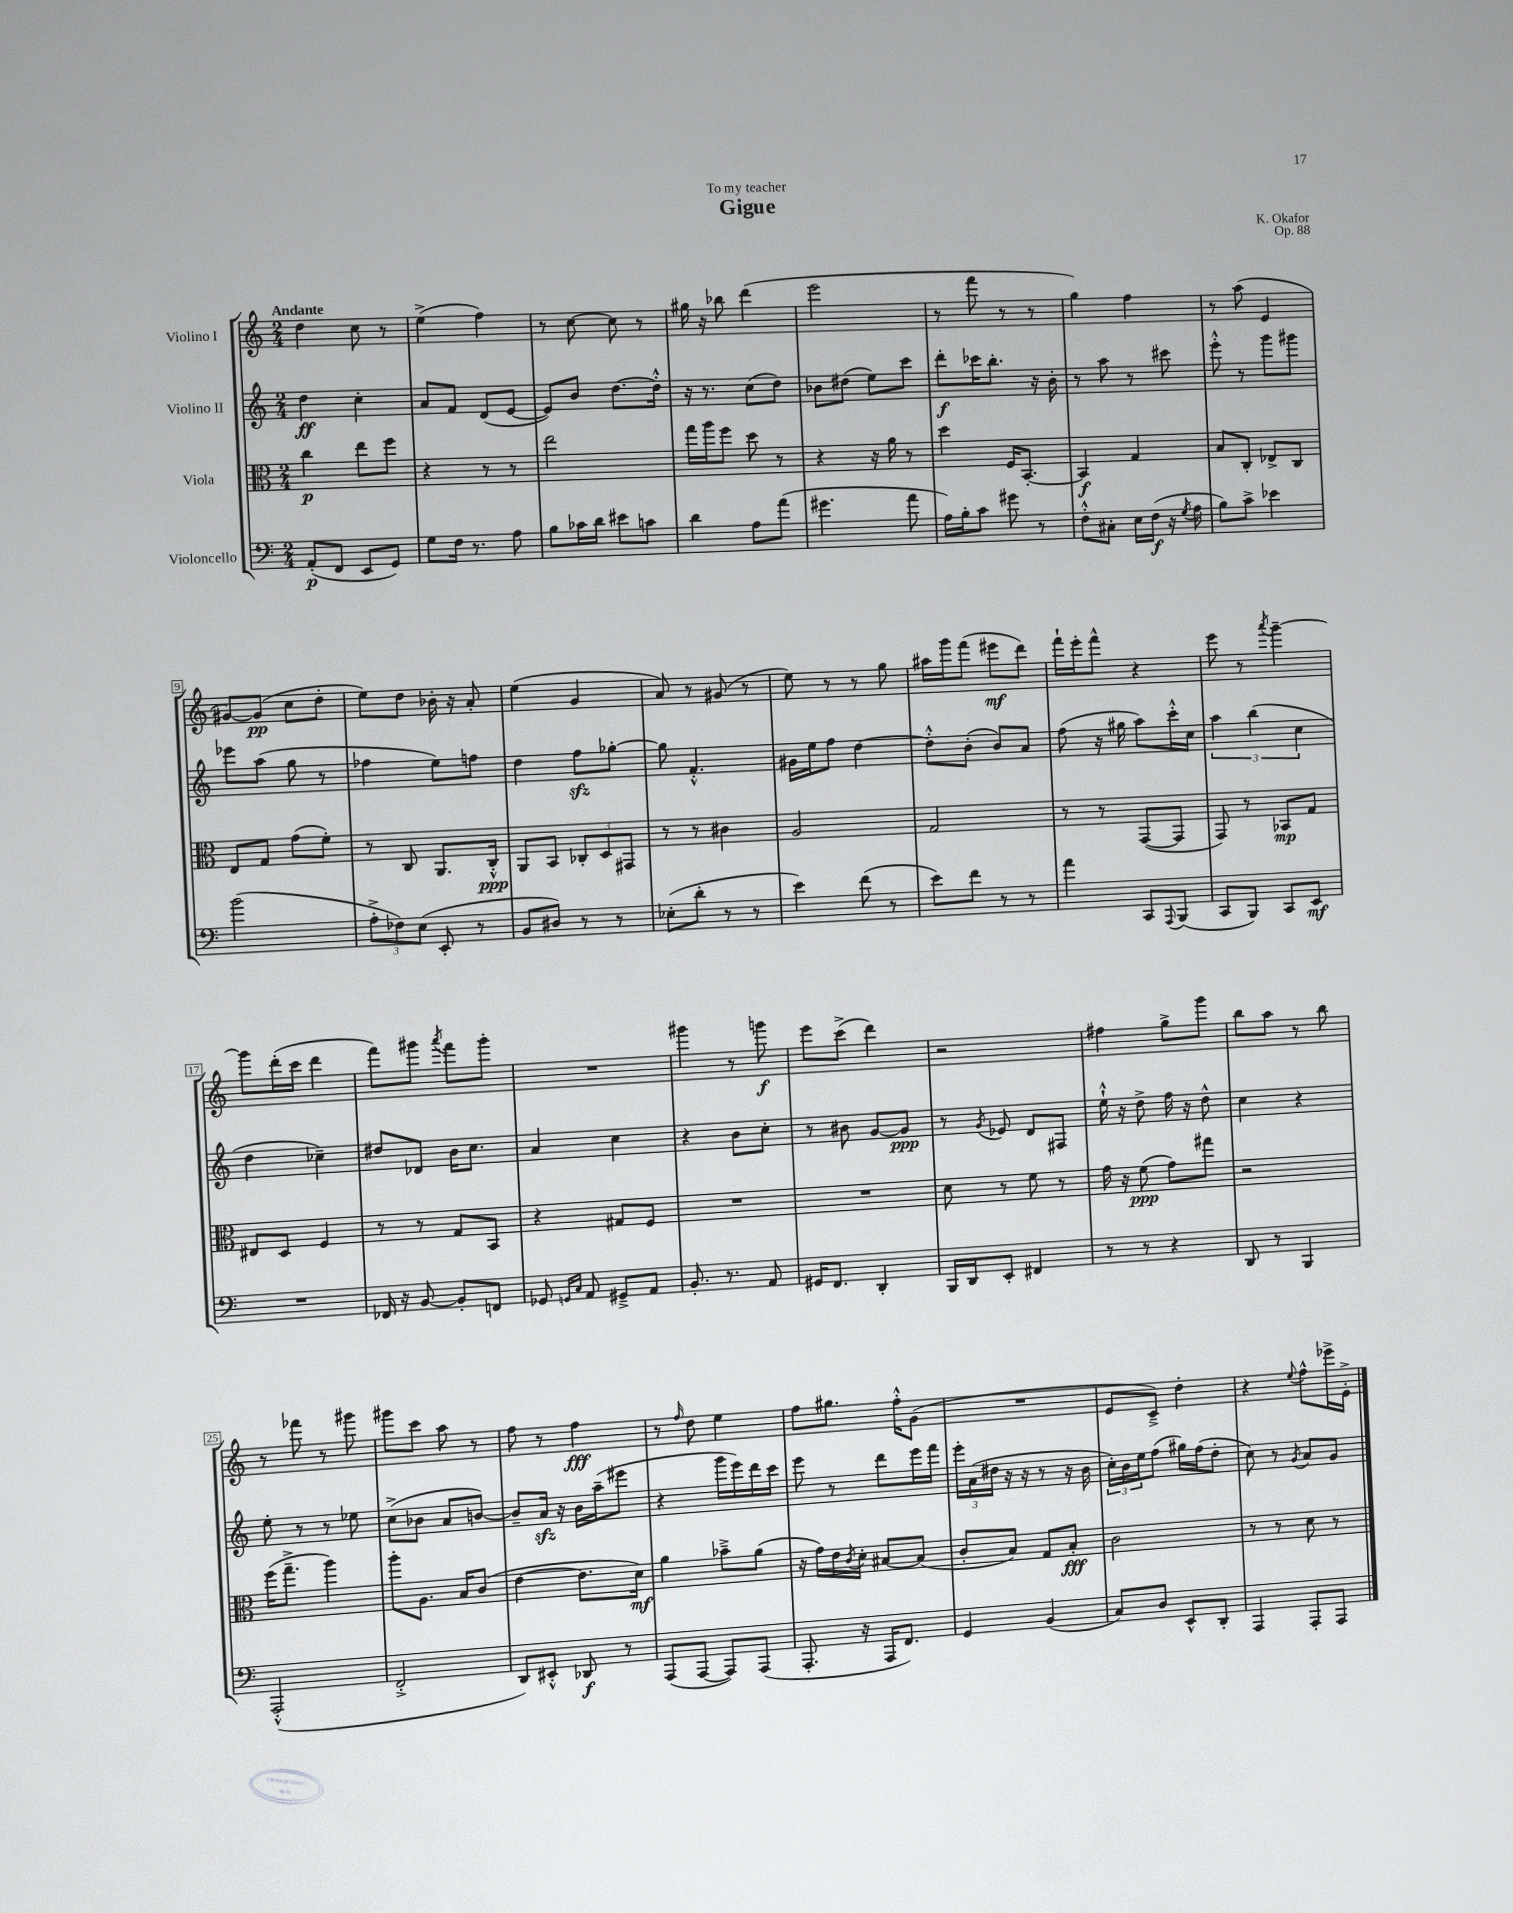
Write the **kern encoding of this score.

**kern	**kern	**kern	**kern
*staff4	*staff3	*staff2	*staff1
*clefF4	*clefC3	*clefG2	*clefG2
*k[]	*k[]	*k[]	*k[]
*M2/4	*M2/4	*M2/4	*M2/4
(8AA'/L	4cc\	4dd\	4dd\
8FF/J	.	.	.
8EE/L	8ee\L	4cc'\	8cc\
8GG/J)	8ff\J	.	8r
=	=	=	=
8G\L	4r	8a/L	(4ee^\
16F\Jk	.	8f/J	.
8.r	.	.	.
.	8r	(8d/L	4ff\)
8A\	8r	[8e/J	.
=	=	=	=
8B\L	2ee\	8e/]L)	8r
16c-\L	.	8b/J	[8cc\
16d\JJ	.	.	.
8e#\L	.	[8.dd\L	8cc\]
8c\J	.	.	8r
.	.	16dd'^^\]Jk	.
=	=	=	=
4d\	16gg\LL	16r	16gg#\
.	16aa\J	8.r	16r
.	8ff\J	.	8bb-\
8A\L	8dd\	(8cc\L	(4ddd\
(8a\J	8r	8dd\J)	.
=	=	=	=
4.g#\	4r	8b-\L	2eee\
.	.	(8dd#\J	.
.	16r	8ee\L)	.
.	16a\	.	.
8a\	8r	8ccc\J	.
=	=	=	=
16A\LL)	4dd\	8ddd'\L	8r
16B'\J	.	.	.
8c\J	.	16ccc-\K	8fff\
.	.	8.bb'\J	.
8g#\	16F/LK	.	8r
.	[8.BB'/J	.	.
8r	.	16r	8r
.	.	16b'\	.
=	=	=	=
8F'^^\L	4BB/]	8r	4gg\)
8C#'\J	.	8aa\	.
16E\LL	4G/	8r	4ff\
(16F\JJ	.	.	.
16r	.	8ccc#\	.
8qG/	.	.	.
16A\	.	.	.
=	=	=	=
8B\L)	8B/L	8eee'^^\	8r
8c^\J	8C'/J	8r	(8aa\
4e-\	8E-^/L	8ggg\L	4e/
.	8C/J	8ggg#\J	.
=	=	=	=
(2b\	8E/L	8eee-\L	[8g#/L)
.	8G/J	(8aa\J	(8g#/]J
.	(8g\L	8gg\	8cc\L
.	8f'\J)	8r	8dd'\J
=	=	=	=
12A'^\L	8r	4ff-\	8ee\L)
12F-\)	.	.	.
.	8C/	.	8dd\J
(12E\J	.	.	.
8EE'/	8.AA/L	8ee\L)	16b-'\
.	.	.	16r
8r	.	8ff\J	8a'/
.	16C'^^/Jk	.	.
=	=	=	=
8BB/L	8AA/L	4dd\	(4ee\
8D#/J)	8BB/J	.	.
8r	12C-'/L	8ff\L	4g/
.	12D/	.	.
8r	.	[8gg-'\J	.
.	12GG#/J	.	.
=	=	=	=
(8E-'\L	8r	8gg-\]	8a/)
8d'\J	8r	4.f'^^/	8r
8r	4c#\	.	(8g#/
8r	.	.	8r
=	=	=	=
4e\)	2A/	16g#\LL	8ee\)
.	.	16ee\J	.
.	.	8ff\J	8r
(8f\	.	[4dd\	8r
8r	.	.	8gg\
=	=	=	=
8e\L)	2G/	8dd'^^\]L	16aa#\LL
.	.	.	16ggg\J
8f\J	.	(8b'\J	(8fff\J
8r	.	8b/L)	8eee#\L
8r	.	8a/J	8ddd\J)
=	=	=	=
4a\	8r	(8ff\	16fff`\LL
.	.	.	16eee'\J
.	8r	16r	8fff^^\J
.	.	16gg#\	.
8CC/L	([8GG/L	8aa\L)	4r
8qqAAA/	.	.	.
(8BBB/J	8GG/]J	16ccc'^^\L	.
.	.	16cc\JJ	.
=	=	=	=
8CC/L	8GG/)	6aa\	8eee\
8BBB/J)	8r	.	8r
.	.	(6bb\	.
.	.	.	8qaaa/
8CC/L	8BB-/L	.	[4ggg~\
.	.	6cc\	.
8EE/J	8G/J	.	.
=	=	=	=
2r	8E#/L	4dd\	8ggg\]L
.	8D/J	.	(16ddd'\L
.	.	.	16ccc\JJ
.	4F/	4cc-~\)	4ddd\
=	=	=	=
16FF-/	8r	8dd#/L	8fff\L)
16r	.	.	.
[8BB/	8r	8d-/J	8ggg#\J
.	.	.	8qaaa/
8BB'/]L	8G/L	16b\LK	8fff\L
.	.	8.cc\J	.
8FF/J	8BB/J	.	8ggg#'\J
=	=	=	=
8GG-/	4r	4a/	2r
16qqGG/LL	.	.	.
16qqC/JJ	.	.	.
8AA/	.	.	.
8GG#~^/L	8G#/L	4cc\	.
8AA/J	8F/J	.	.
=	=	=	=
8.BB'/	2r	4r	4ggg#\
8.r	.	.	.
.	.	8b\L	8r
8AA/	.	8cc'\J	8ggg\
=	=	=	=
16GG#/LK	2r	8r	8eee\L
8.FF/J	.	.	.
.	.	8b#\	(8ccc^\J
4DD'/	.	[8g/L	4ddd\)
.	.	8g/]J	.
=	=	=	=
16BBB/LL	8d\	8r	2r
16DD/J	.	.	.
.	.	8qg/	.
8EE'/J	8r	8e-/	.
4FF#/	8f\	8d/L	.
.	8r	8F#/J	.
=	=	=	=
8r	16g\	16ee`^^\	4ff#\
.	16r	16r	.
8r	(8f\	8dd^\	.
4r	8g\L)	16ff\	8gg^\L
.	.	16r	.
.	8gg#\J	8dd^^\	8ggg\J
=	=	=	=
8DD/	2r	4cc\	8bb\L
8r	.	.	8aa\J
4BBB/	.	4r	8r
.	.	.	8bb\
=	=	=	=
(2AAA'^^/	(16ff\LK	8ee'\	8r
.	8.gg~^\J	.	.
.	.	8r	8fff-\
.	4aa\)	8r	8r
.	.	8ee-\	8ggg#\
=	=	=	=
2FF'^/	8aa'\L	(8cc^\L	8ggg#\L
.	8.A\J	8b-\J	8ccc\J
.	.	8a/L	8aa\
.	16B/LK	.	.
.	(8c/J	[8b/J)	8r
=	=	=	=
8DD/L)	[4e\	8b~/]L	8ff\
8EE#'^^/J	.	16a/Jk	8r
.	.	16r	.
8DD-/	8.e\]L	16b\LL	4ff\
.	.	(16aa~\J	.
8r	.	8eee#\J	.
.	16d\Jk)	.	.
=	=	=	=
(8AAA/L	4a\	4r	8r
.	.	.	16qqff/
[8AAA/J	.	.	8dd\
8AAA/]L)	8b-~^\L	16ggg\LL	4ee\
.	.	16eee\)	.
(8AAA/J	(8a\J	16ddd\	.
.	.	16ccc\JJ	.
=	=	=	=
8.AAA'/	16r	8eee\	8ff\L
.	16g\LL)	.	.
.	16e\	8r	8.gg#\J
.	8qc/	.	.
16r	16d'\JJ	.	.
16AAA/LK	[8B#/L	8ddd\L	.
8.FF/J)	.	.	16ff'^^\LK
.	(8B#/]J	16eee\L	(8g\J
.	.	16fff\JJ	.
=	=	=	=
4GG/	8c'/L	24eee'\LL	2r
.	.	(24a\	.
.	.	24dd#\JJ	.
.	8B/J)	16r	.
.	.	16r	.
(4BB/	8G/L	8r	.
.	8B'/J	16r	.
.	.	16b\	.
=	=	=	=
8C/L)	2c\	24cc'\LL)	8e/L
.	.	24b\	.
.	.	24ee\J	.
8D/J	.	(8ff\J	8c~^/J)
8EE^^/L	.	16gg#\LL)	4dd'\
.	.	(16ff\J	.
8DD'/J	.	8dd'\J	.
=	=	=	=
4AAA/	8r	8cc\)	4r
.	8r	8r	.
.	.	8qg/	8qqee/
8AAA'/L	8d\	8a/L	8ff^^\L
8AAA/J	8r	8g/J	16eee-^\L
.	.	.	16e'^\JJ
==	==	==	==
*-	*-	*-	*-
